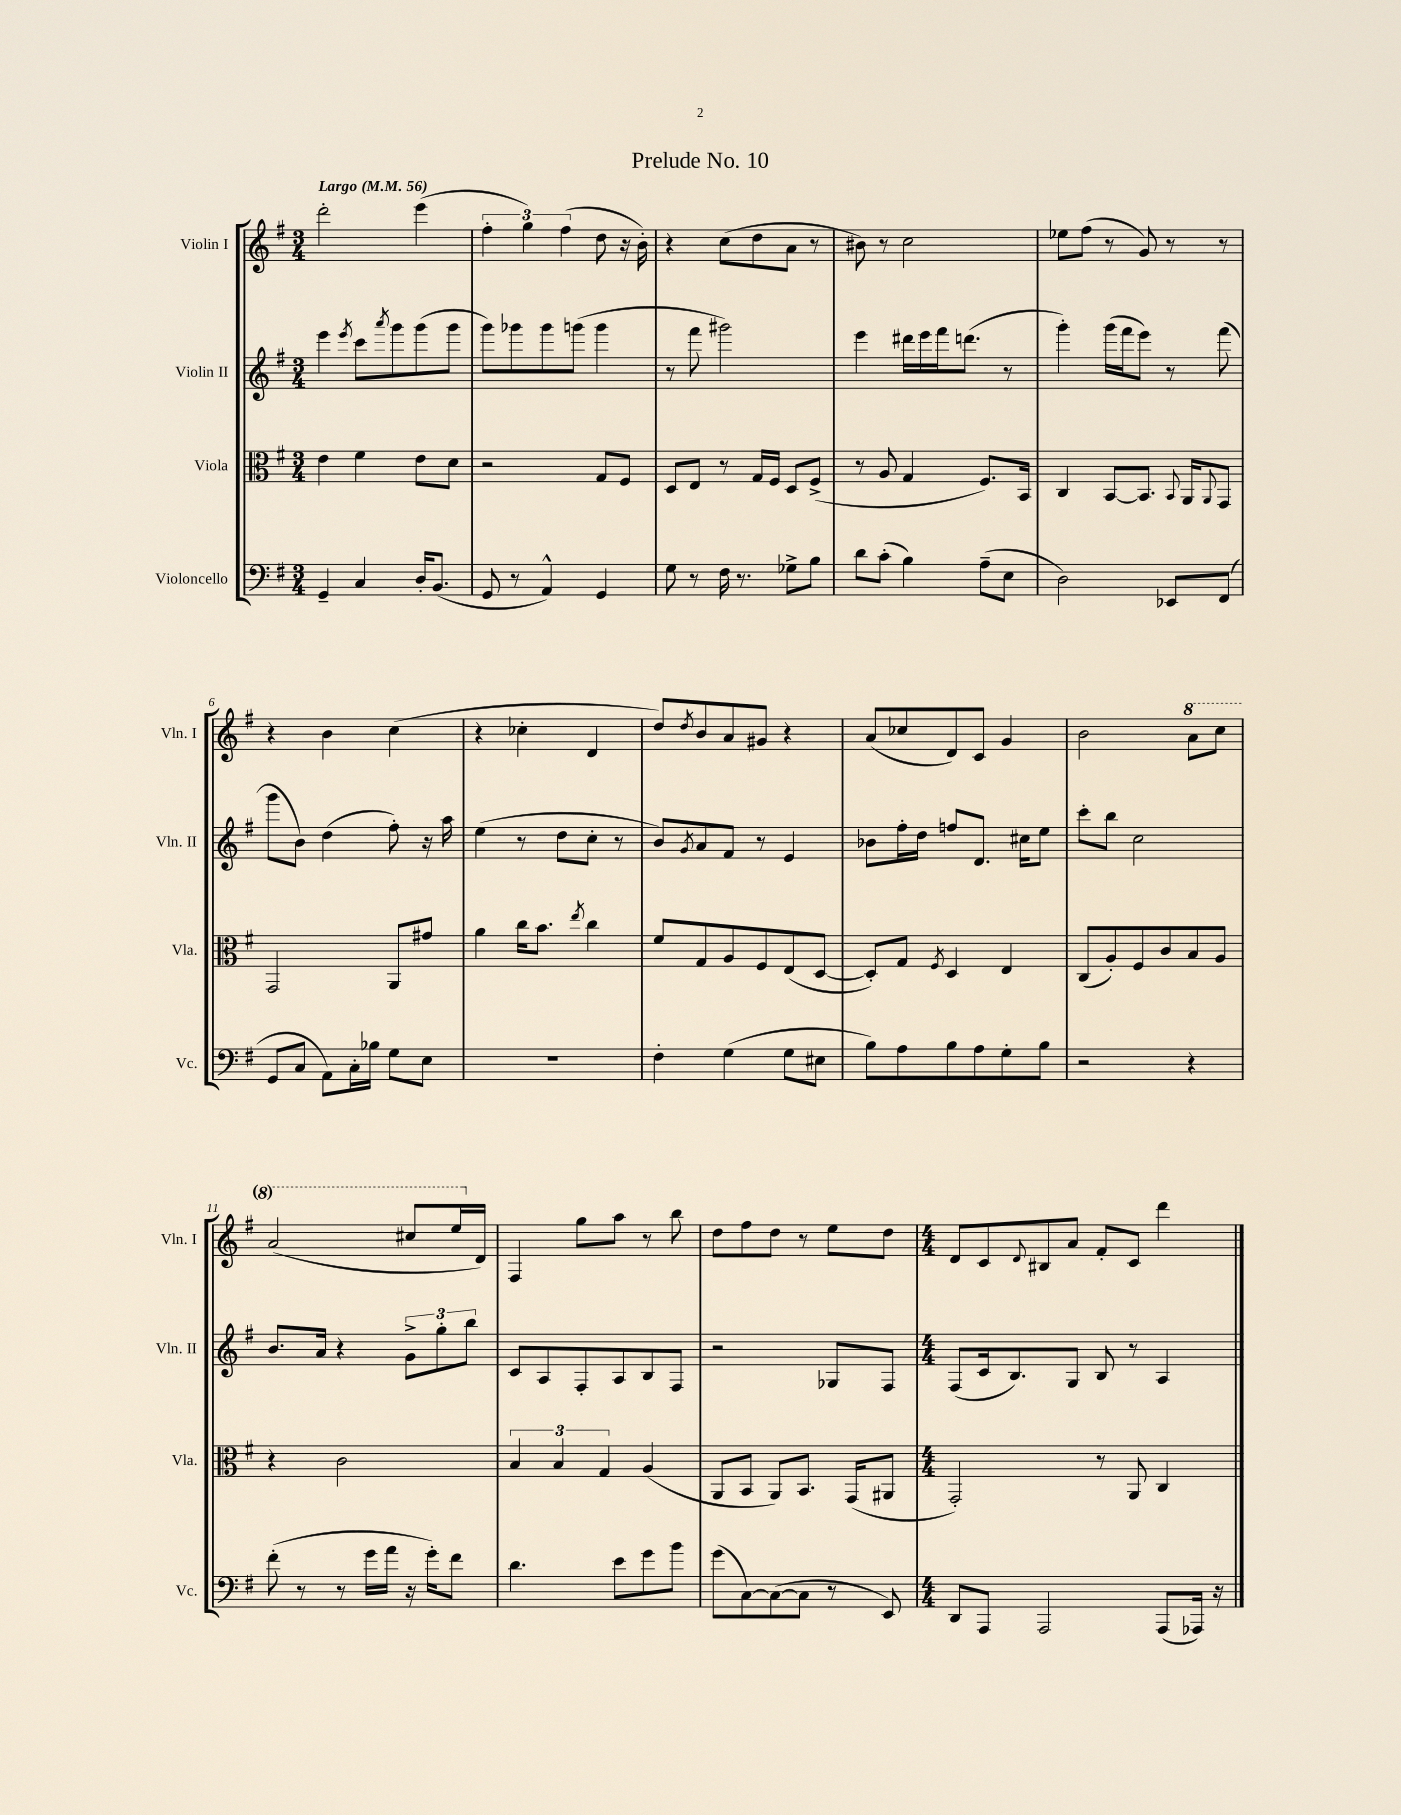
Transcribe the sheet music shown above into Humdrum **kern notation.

**kern	**kern	**kern	**kern
*staff4	*staff3	*staff2	*staff1
*clefF4	*clefC3	*clefG2	*clefG2
*k[f#]	*k[f#]	*k[f#]	*k[f#]
*M3/4	*M3/4	*M3/4	*M3/4
*MM56	*MM56	*MM56	*MM56
4GG~/	4e\	4eee\	2ddd'\
.	.	8qeee/	.
4C/	4f#\	8ccc\L	.
.	.	8qaaa/	.
.	.	8ggg\	.
16D'/LK	8e\L	(8ggg\	(4eee\
(8.BB/J	.	.	.
.	8d\J	8ggg\J	.
=	=	=	=
8GG/	2r	8ggg\L)	6ff#'\
8r	.	8ggg-\	.
.	.	.	6gg\)
4AA^^/)	.	8ggg-\	.
.	.	.	(6ff#\
.	.	(8ggg\J	.
4GG/	8G/L	4ggg\	8dd\
.	8F#/J	.	16r
.	.	.	16b'\)
=	=	=	=
8G\	8D/L	8r	4r
8r	8E/J	8fff#\	.
16F#\	8r	2ggg#\)	(8cc\L
8.r	.	.	.
.	16G/LL	.	8dd\
.	16F#/JJ	.	.
8G-^\L	8D/L	.	8a\J
8B\J	(8F#^/J	.	8r
=	=	=	=
8d\L	8r	4eee\	8b#\)
(8c'\J	8A/	.	8r
4B\)	4G/	16ddd#\LL	2cc\
.	.	16eee\	.
.	.	16fff#\J	.
.	.	(8.ddd\J	.
(8A~\L	8.F#/L)	.	.
8E\J	.	8r	.
.	16BB/Jk	.	.
=	=	=	=
2D\)	4C/	4ggg'\)	8ee-\L
.	.	.	(8ff#\J
.	[8BB/L	(16ggg\LL	8r
.	.	16fff#\J	.
.	8.BB/]J	8eee\J)	8g/)
8EE-/L	.	8r	8r
.	8qqBB/	.	.
.	16AA/LK	.	.
.	8qqAA/	.	.
(8FF#/J	8GG/J	(8fff#\	8r
=	=	=	=
8GG/L	2GG/	8ggg\L	4r
8C/J	.	8b\J)	.
8AA\L)	.	(4dd\	4b\
16C'\L	.	.	.
16B-\JJ	.	.	.
8G\L	8AA/L	8ff#'\)	(4cc\
8E\J	8g#/J	16r	.
.	.	16aa\	.
=	=	=	=
2.r	4a\	(4ee\	4r
.	16cc\LK	8r	4cc-'\
.	8.b\J	.	.
.	.	8dd\L	.
.	8qee/	.	.
.	4cc\	8cc'\J	4d/
.	.	8r	.
=	=	=	=
4F#'\	8f#/L	8b/L)	8dd/L)
.	.	8qg/	8qdd/
.	8G/	8a/	8b/
(4G\	8A/	8f#/J	8a/
.	8F#/	8r	8g#/J
8G\L	(8E/	4e/	4r
8E#\J	[8D/J	.	.
=	=	=	=
8B\L)	8D'/]L)	8b-\L	(8a/L
8A\	8G/J	16ff#'\L	8cc-/
.	.	16dd\JJ	.
.	8qF#/	.	.
8B\	4D/	8ff/L	8d/)
8A\	.	8.d/J	8c/J
8G'\	4E/	.	4g/
.	.	16cc#\LK	.
8B\J	.	8ee\J	.
=	=	=	=
2r	(8C/L	8ccc'\L	2b\
.	8A'/)	8bb\J	.
.	8F#/	2cc\	.
.	8c/	.	.
4r	8B/	.	8aa\L
.	8A/J	.	8ccc\J
=	=	=	=
(8f#'\	4r	8.b/L	(2aa/
8r	.	.	.
.	.	16a/Jk	.
8r	2c\	4r	.
16g\LL	.	.	.
16a\JJ	.	.	.
16r	.	12g^\L	8ccc#/L
16g'\LK)	.	.	.
.	.	12gg'\	.
8f#\J	.	.	16eee/L
.	.	12bb\J	.
.	.	.	16d/JJ)
=	=	=	=
4.d\	6B/	8c/L	4F#/
.	.	8A/	.
.	6B/	.	.
.	.	8F#'/	8gg\L
.	6G/	.	.
8e\L	.	8A/	8aa\J
8g\	(4A/	8B/	8r
8b\J	.	8F#/J	8bb\
=	=	=	=
(8g\L	8AA/L	2r	8dd\L
[8C\)	8BB/J	.	8ff#\
(8C\_	8AA/L)	.	8dd\J
8C\]J	8.BB/J	.	8r
8r	.	8G-/L	8ee\L
.	(16GG/LK	.	.
8EE/)	8AA#/J	8F#/J	8dd\J
=	=	=	=
*M4/4	*M4/4	*M4/4	*M4/4
8DD/L	2GG'/)	(8F#/L	8d/L
8AAA/J	.	16c/k	8c/
.	.	8.B/)	.
.	.	.	8qqd/
2AAA/	.	.	8B#/
.	.	8G/J	8a/J
.	8r	8B/	8f#'/L
.	8AA/	8r	8c/J
(8AAA/L	4C/	4A/	4ddd\
16AAA-/Jk)	.	.	.
16r	.	.	.
==	==	==	==
*-	*-	*-	*-
